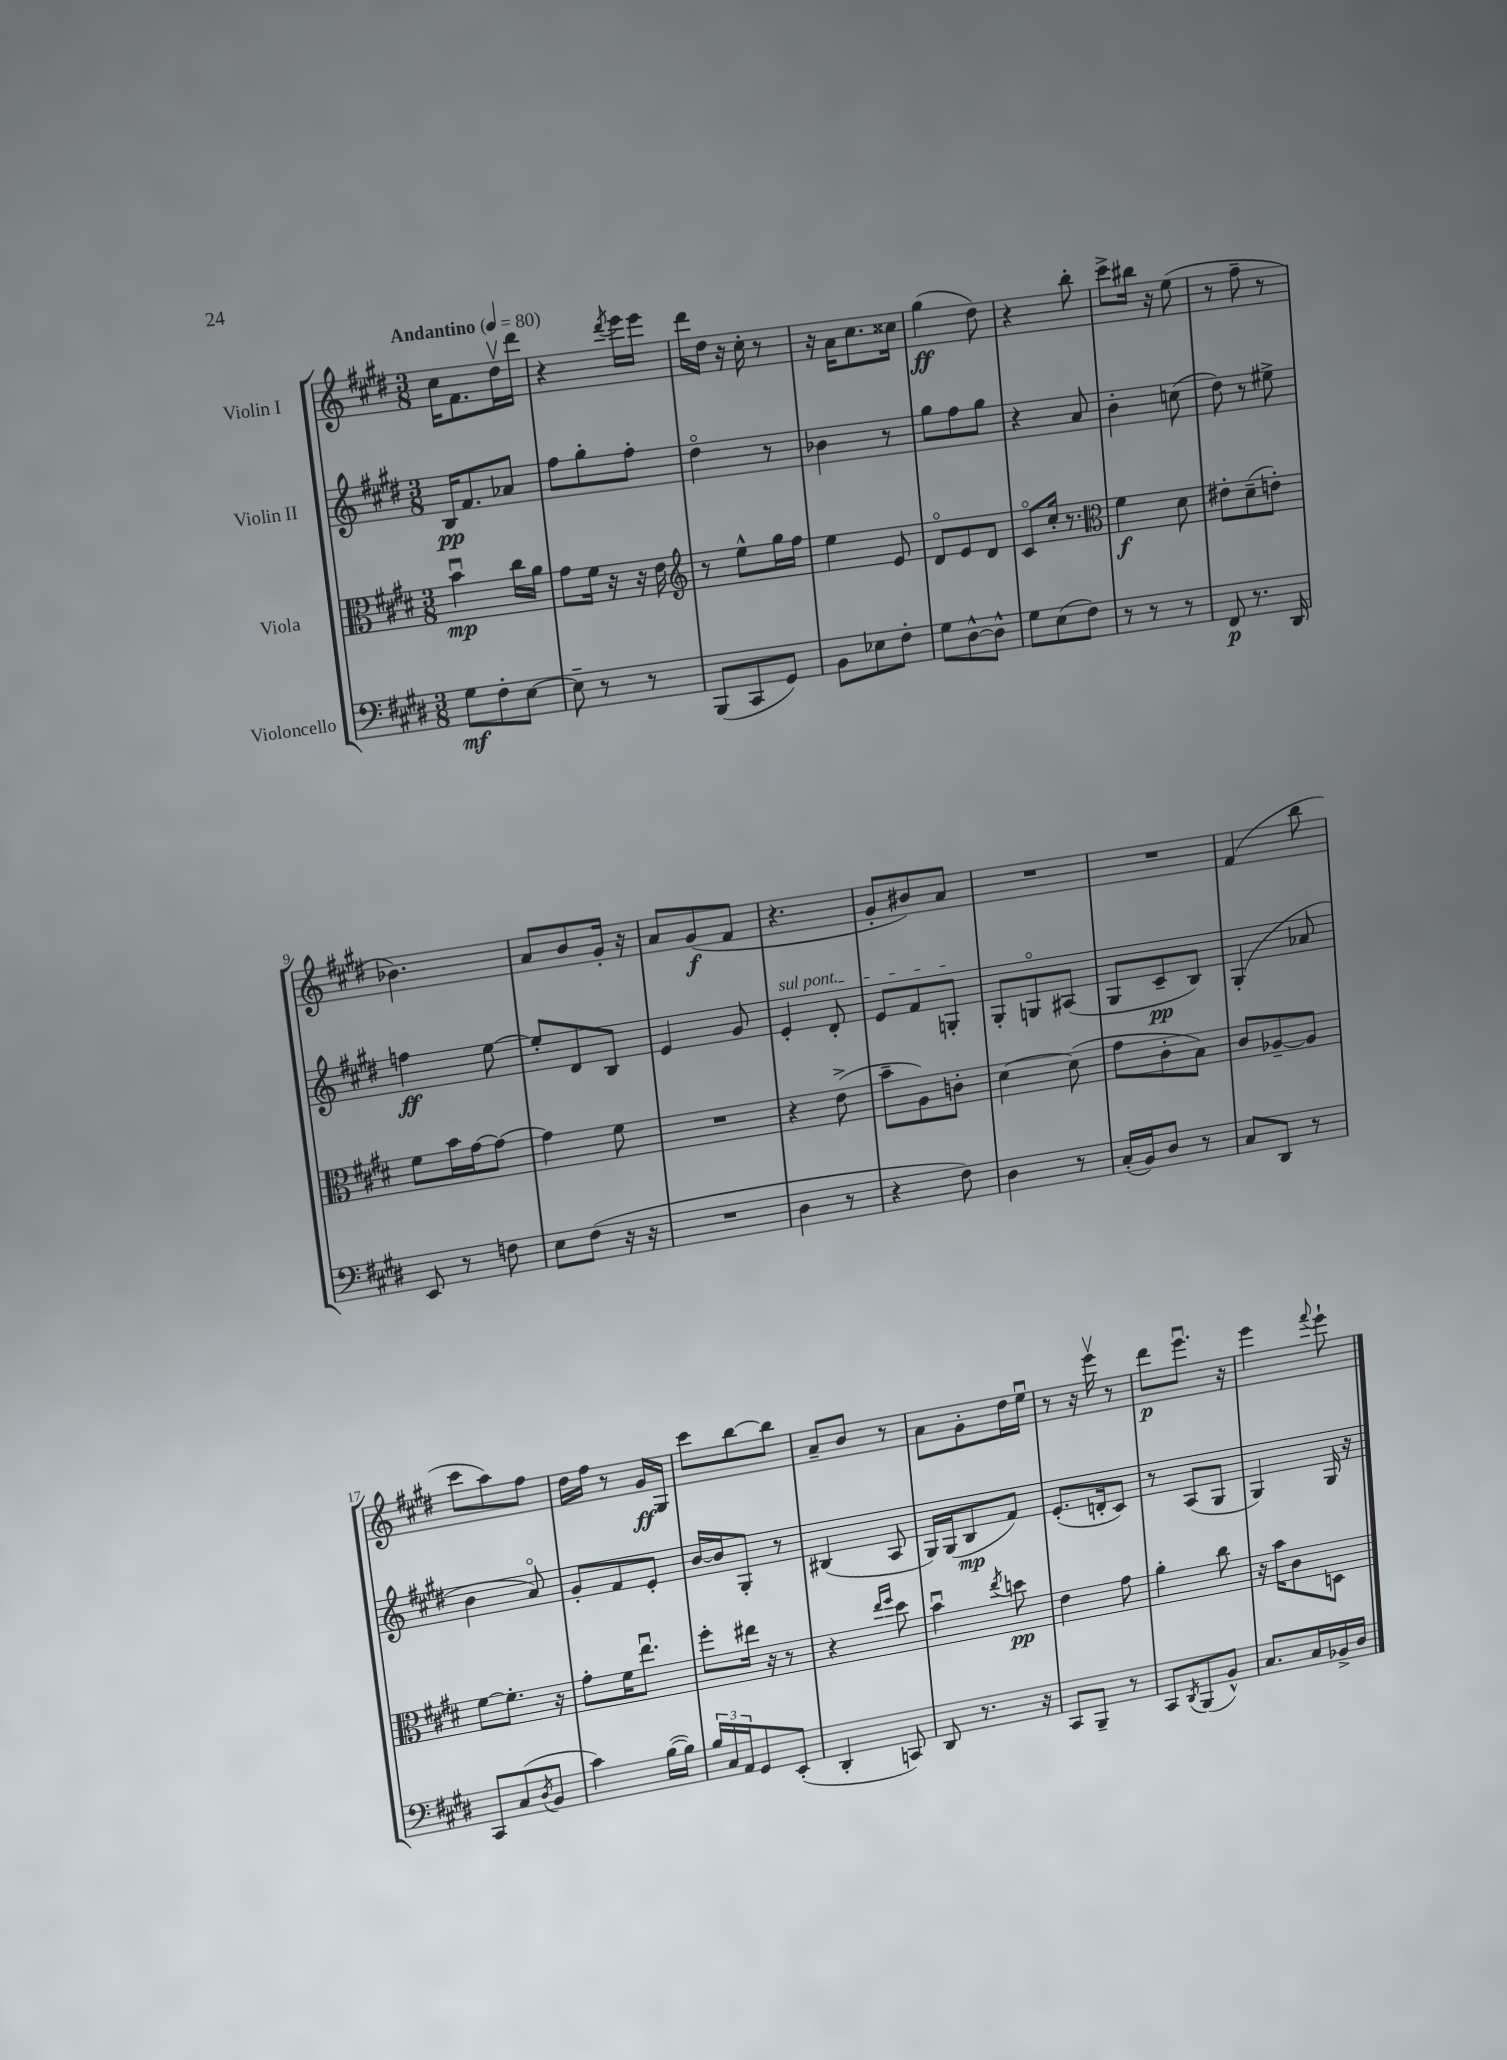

**kern	**dynam	**kern	**dynam	**kern	**dynam	**kern	**dynam
*part4	*part4	*part3	*part3	*part2	*part2	*part1	*part1
*staff4	*staff4	*staff3	*staff3	*staff2	*staff2	*staff1	*staff1
*I"Violoncello	*	*I"Viola	*	*I"Violin II	*	*I"Violin I	*
*clefF4	*	*clefC3	*	*clefG2	*	*clefG2	*
*k[f#c#g#d#]	*	*k[f#c#g#d#]	*	*k[f#c#g#d#]	*	*k[f#c#g#d#]	*
*M3/8	*	*M3/8	*	*M3/8	*	*M3/8	*
*MM80	*	*MM80	*	*MM80	*	*MM80	*
=1	=1	=1	=1	=1	=1	=1	=1
!	!	!	!	!	!	!LO:TX:a:B:t=Andantino	!
8G#\L	mf	4bu\	mp	16B/KL	pp	16cc#\KL	.
.	.	.	.	8.f#/	.	8.f#\	.
8F#'\	.	.	.	.	.	.	.
[8E\J	.	16cc#\LL	.	8a-X/J	.	16dd#v\L	.
.	.	16a\JJ	.	.	.	16ddd#\JJ	.
=2	=2	=2	=2	=2	=2	=2	=2
8E~\]	.	8g#\L	.	8ff#\L	.	4r	.
8r	.	16f#\Jk	.	8gg#'\	.	.	.
.	.	16r	.	.	.	.	.
.	.	.	.	.	.	8qddd#/	.
8r	.	16r	.	8ff#'\J	.	16eee\LL	.
.	.	16e\	.	.	.	16eee\JJ	.
=3	=3	=3	=3	=3	=3	=3	=3
*	*	*clefG2	*	*	*	*	*
(8BBB/L	.	8r	.	4dd#\	.	16ddd#\LL	.
.	.	.	.	.	.	16dd#\JJ	.
8CC#/	.	8ee^^\L	.	.	.	16r	.
.	.	.	.	.	.	16cc#'\	.
8GG#/J)	.	16gg#\L	.	8r	.	8r	.
.	.	16ff#\JJ	.	.	.	.	.
=4	=4	=4	=4	=4	=4	=4	=4
8BB\L	.	4ee\	.	4b-X\	.	16r	.
.	.	.	.	.	.	16a\KL	.
8E-X\	.	.	.	.	.	8.cc#\	.
8F#'\J	.	8e/	.	8r	.	.	.
.	.	.	.	.	.	16cc##X\Jk	.
=5	=5	=5	=5	=5	=5	=5	=5
8G#\L	.	8d#/L	.	8gg#\L	.	(4gg#\	ff
[8D#^^\	.	8e/	.	8ff#\	.	.	.
8D#^^\J]	.	8d#/J	.	8gg#\J	.	8dd#\)	.
=6	=6	=6	=6	=6	=6	=6	=6
8G#\L	.	8c#/L	.	4r	.	4r	.
(8E\	.	16cc#'/Jk	.	.	.	.	.
.	.	8.r	.	.	.	.	.
8F#\J)	.	.	.	8a/	.	8bb'\	.
=7	=7	=7	=7	=7	=7	=7	=7
*	*	*clefC3	*	*	*	*	*
8r	.	4f#\	f	4b'\	.	8ccc#^\L	.
8r	.	.	.	.	.	16bb#X\Jk	.
.	.	.	.	.	.	16r	.
8r	.	8d#\	.	(8ccn\	.	(8ee\	.
=8	=8	=8	=8	=8	=8	=8	=8
8FF#/	p	8e#X'\L	.	8dd#\)	.	8r	.
8.r	.	(8d#~\	.	8r	.	8ff#~\	.
.	.	8en'\J)	.	8ee#X^\	.	8r	.
16DD#/	.	.	.	.	.	.	.
!!LO:LB:g=z
=9	=9	=9	=9	=9	=9	=9	=9
8EE/	.	8f#\L	.	4ffn\	ff	4.b-X\)	.
8r	.	16b\L	.	.	.	.	.
.	.	[16g#\J	.	.	.	.	.
8Fn\	.	8g#\J_	.	[8ee\	.	.	.
=10	=10	=10	=10	=10	=10	=10	=10
8E\L	.	4g#\]	.	8ee'/L]	.	8a/L	.
(8F#\J	.	.	.	8d#/	.	8b/	.
16r	.	8f#\	.	8B/J	.	16g#'/Jk	.
16r	.	.	.	.	.	16r	.
=11	=11	=11	=11	=11	=11	=11	=11
4.r	.	4.r	.	4e/	.	8a/L	.
.	.	.	.	.	.	(8g#/	f
.	.	.	.	8g#/	.	8f#/J	.
=12	=12	=12	=12	=12	=12	=12	=12
!	!	!	!	!LO:TX:a:i:t=sul pont.	!	!	!
4D#\	.	4r	.	4e'/	.	4.r	.
8r	.	(8e^\	.	8d#'/	.	.	.
=13	=13	=13	=13	=13	=13	=13	=13
4r	.	8b~\L	.	8e/L	.	8g#'/L	.
.	.	8A\)	.	8f#/	.	8b#X/)	.
8F#\)	.	8cn'\J	.	8Gn'/J	.	8a/J	.
=14	=14	=14	=14	=14	=14	=14	=14
4D#\	.	[4d#\	.	8G#'/L	.	4.r	.
.	.	.	.	8Gn/	.	.	.
8r	.	(8d#\]	.	(8A#X/J	.	.	.
=15	=15	=15	=15	=15	=15	=15	=15
(16C#'/LL	.	8g#\L	.	8G#/L	.	4.r	.
16BB/J)	.	.	.	.	.	.	.
8D#/J	.	8c#'\	.	8c#~/	pp	.	.
8r	.	8B\J)	.	8B/J)	.	.	.
=16	=16	=16	=16	=16	=16	=16	=16
8C#/L	.	8c#/L	.	(4G#'/	.	(4f#/	.
8DD#/J	.	[8A-X~/	.	.	.	.	.
8r	.	8A-/J]	.	8a-X/	.	8bb\	.
!!LO:LB:g=z
=17	=17	=17	=17	=17	=17	=17	=17
8CC#/L	.	[8f#\L	.	4b\	.	8ccc#\L	.
(8C#/	.	8.f#'\J]	.	.	.	8aa\)	.
8qD#/	.	.	.	.	.	.	.
8BB/J	.	.	.	8a/)	.	8ff#\J	.
.	.	16r	.	.	.	.	.
=18	=18	=18	=18	=18	=18	=18	=18
4c#\)	.	8g#'\L	.	8g#'/L	.	16dd#\LL	.
.	.	.	.	.	.	16ff#\JJ	.
.	.	16f#\K	.	8f#/	.	8r	.
.	.	8.eeu\J	.	.	.	.	.
([16B\LL	.	.	.	8e'/J	.	16g#/LL	ff
16B\JJ])	.	.	.	.	.	16G#/JJ	.
=19	=19	=19	=19	=19	=19	=19	=19
24B/LL	.	8ff#'\L	.	[16b/LL	.	8ccc#\L	.
24C#/	.	.	.	.	.	.	.
.	.	.	.	16b/J]	.	.	.
24AA/J	.	.	.	.	.	.	.
8GG#/	.	16ee#X\Jk	.	8G#'/J	.	[8bb\	.
.	.	16r	.	.	.	.	.
(8EE'/J	.	8r	.	8r	.	8bb\J]	.
=20	=20	=20	=20	=20	=20	=20	=20
4DD#'/	.	4r	.	(4B#X/	.	8a~/L	.
.	.	.	.	.	.	8b/J	.
.	.	16qqee/LL	.	.	.	.	.
.	.	16qqff#/JJ	.	.	.	.	.
8CCn/)	.	8dd#\	.	8A/	.	8r	.
=21	=21	=21	=21	=21	=21	=21	=21
8DD#/	.	4bu\	.	16G#/LL)	.	8a\L	.
.	.	.	.	(16G#/J	.	.	.
8.r	.	.	.	8B/	mp	8g#'\	.
.	.	8qee/	.	.	.	.	.
.	.	8ddn\	pp	8f#/J)	.	16dd#\L	.
16r	.	.	.	.	.	16eeu\JJ	.
=22	=22	=22	=22	=22	=22	=22	=22
8CC#/L	.	4e\	.	(8.e'/L	.	8r	.
8BBB~/J	.	.	.	.	.	16r	.
.	.	.	.	16dn'/k	.	16eeev\	.
8r	.	8g#\	.	8c#/J)	.	8r	.
=23	=23	=23	=23	=23	=23	=23	=23
8CC#/L	.	4a'\	.	8r	.	8ddd#\L	p
8qDD#/	.	.	.	.	.	.	.
(8BBB/	.	.	.	(8A/L	.	8.eeeu\J	.
8BB^^/J)	.	8cc#\	.	8G#/J	.	.	.
.	.	.	.	.	.	16r	.
=24	=24	=24	=24	=24	=24	=24	=24
8.C#/L	.	16r	.	4G#/)	.	4eee\	.
.	.	16b\KL	.	.	.	.	.
.	.	8c#\	.	.	.	.	.
16C#/L	.	.	.	.	.	.	.
.	.	.	.	.	.	8qqfff#/	.
16BB-X^/	.	8Dn\J	.	16G#/	.	8eee`\	.
16D#/JJ	.	.	.	16r	.	.	.
==	==	==	==	==	==	==	==
*-	*-	*-	*-	*-	*-	*-	*-
